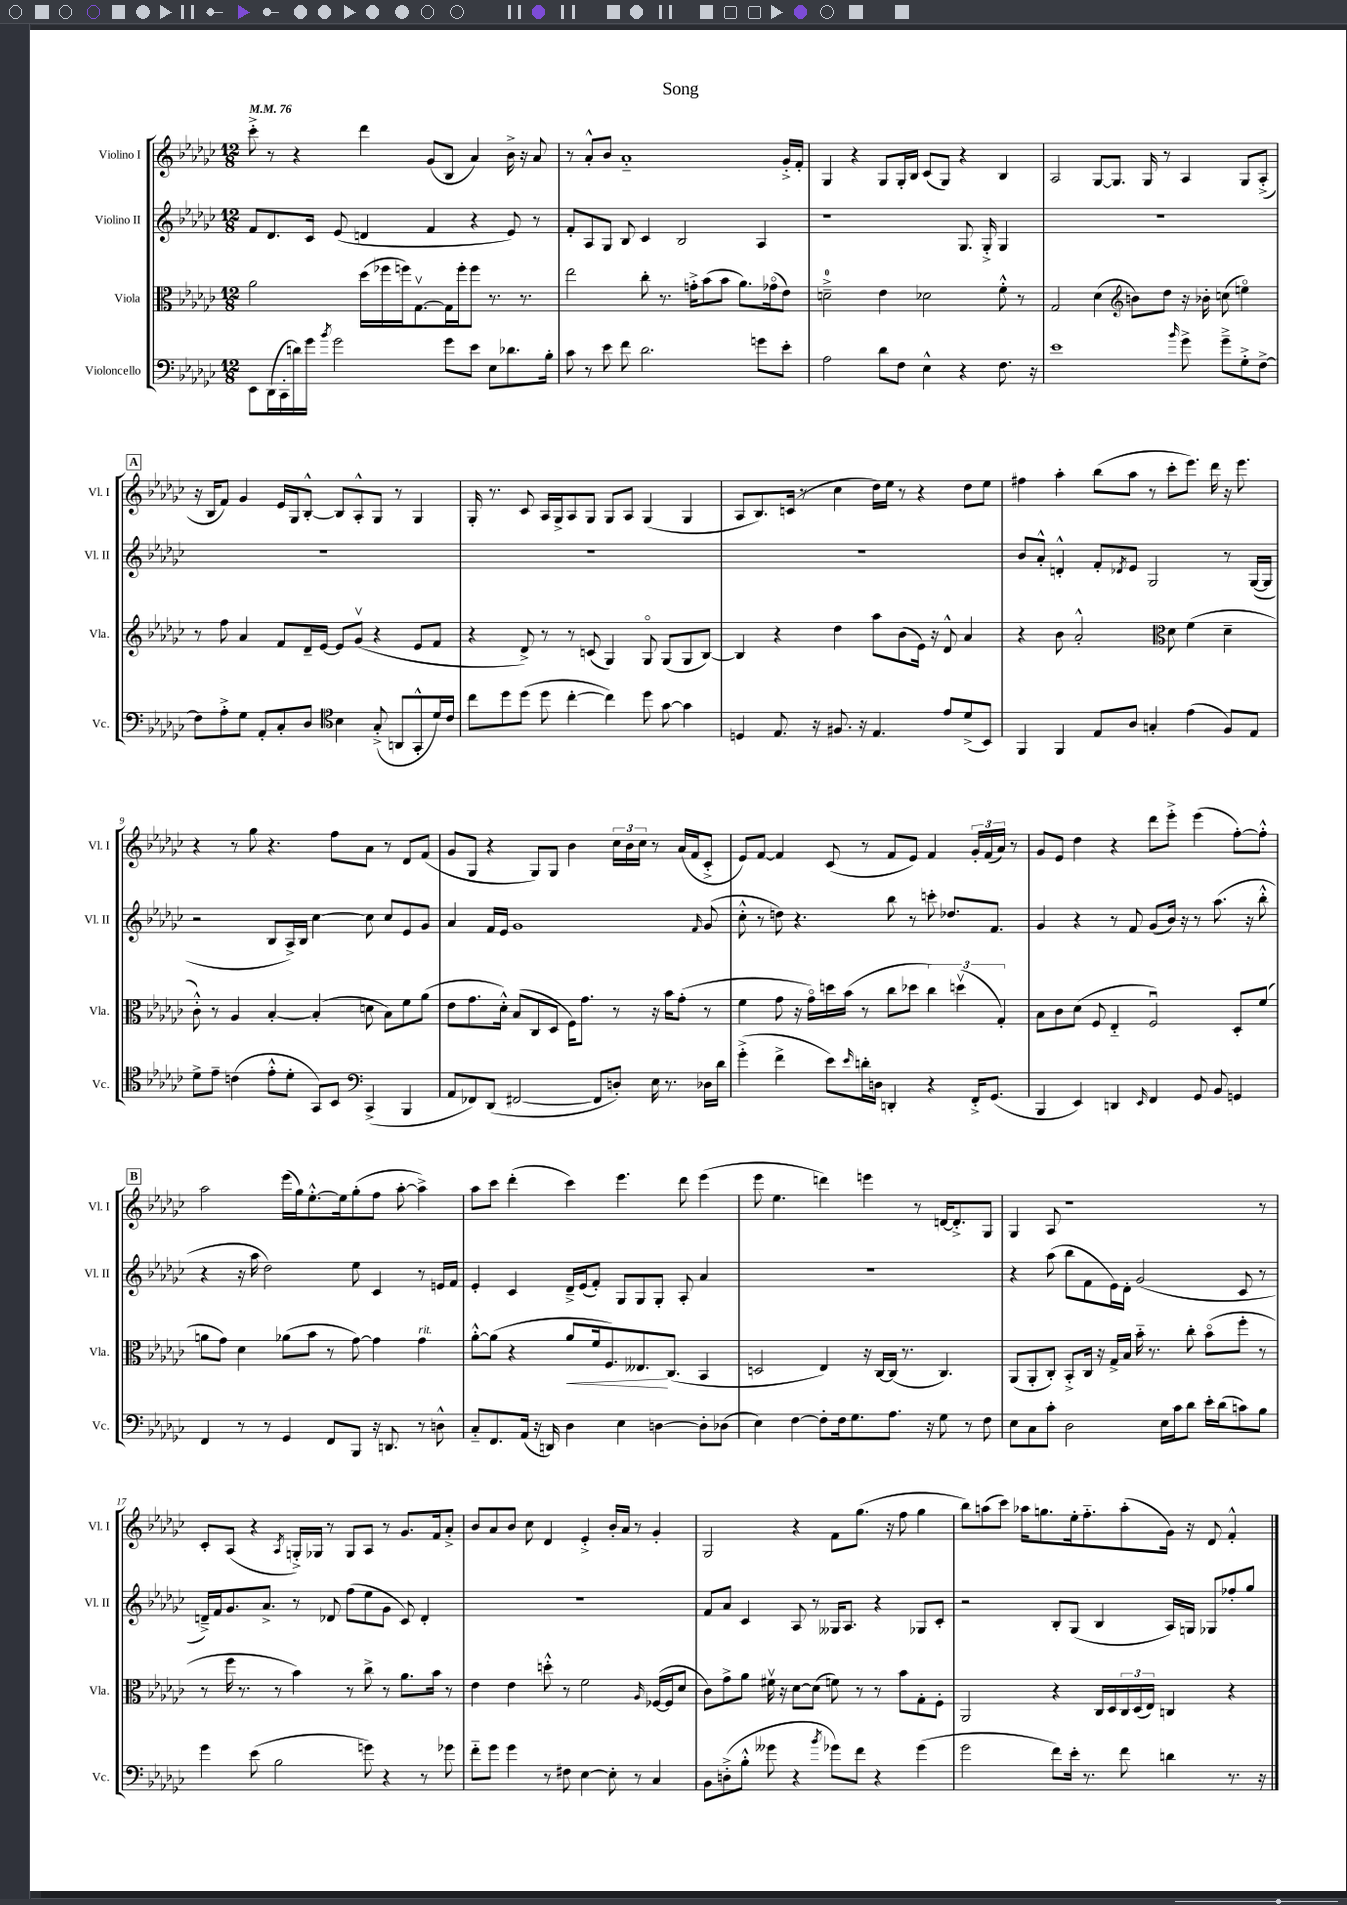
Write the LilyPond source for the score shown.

\header { title = "Song" }
<<
\new StaffGroup <<
\new Staff = "s0" \with { instrumentName = "Violino I" shortInstrumentName = "Vl. I" } {
    \clef treble \key ges \major \numericTimeSignature \time 12/8 \tempo 4 = 76
    ces'''8-.-> r8 r4 des'''4 ges'8( bes8 aes'4) bes'16-> r16 aes'8 |
    r8 aes'8-.-^ bes'8 aes'1-_ ges'16-.-> f'16-. |
    ges4 r4 ges8 ges16-. bes16 ces'8( ges8) r4 bes4 |
    aes2 ges8~ ges8. ges16 r8 aes4 ges8 aes8-.->( |
    \mark \markup { \box "A" } r16 bes16 f'8) ges'4 ees'16 ges16 bes8~-.-^ bes8 aes8-.-^ ges8 r8 ges4 |
    ges16-. r8. ces'8 aes16 ges16-> aes8 ges8 ges8 aes8 ges4( ges4 |
    aes8 bes8.) c'16( r8 ces''4 des''16) ees''16 r8 r4 des''8 ees''8 |
    fis''4 aes''4-. bes''8( aes''8 r8 ces'''8-. ees'''8.) des'''16 r16 ees'''8. |
    r4 r8 ges''8 r4. f''8 aes'8 r8 des'8 f'8( |
    ges'8 ges8 r4 ges8) ges8 bes'4 \tuplet 3/2 { ces''16 bes'16 ces''16 } r8 aes'16( f'16 ces'8-.-> |
    ees'8) f'8~ f'4 ces'8( r8 f'8 ees'8) f'4 \tuplet 3/2 { ges'16-. f'16( aes'16) } r8 |
    ges'8 ees'8 des''4 r4 des'''8 ees'''8-.-> ees'''4( f''8~-.) f''8-.-^ |
    \mark \markup { \box "B" } aes''2 ees'''16( ges''16) ees''8.~-.-^ ees''16 ges''8-.( f''8 aes''8~-. aes''4->) |
    aes''8 ces'''8 des'''4-.( ces'''4) ees'''4. des'''8 ees'''4( |
    ees'''8 ees''4. d'''4) e'''4 r8 d'16~ d'8.-.-> ges8 |
    ges4 aes8 r1 r8 |
    ces'8-. aes8( r4 \acciaccatura { aes8 } g16-.->) ges16 r8 ges8 aes8 r8 ges'8. f'16 aes'8-.-> |
    bes'8 aes'8 bes'8 ces''8 des'4 ees'4-.-> bes'16-. aes'16 r8 ges'4-. |
    ges2 r4 f'8 ges''8.( r16 f''8 ges''4 |
    bes''8) a''8( ces'''8) aes''16 g''8. ees''16-. f''8.-_ aes''8-.( ges'16) r16 des'8 f'4-.-^ \bar "|." |
}
\new Staff = "s1" \with { instrumentName = "Violino II" shortInstrumentName = "Vl. II" } {
    \clef treble \key ges \major \numericTimeSignature \time 12/8
    f'8 des'8. ces'16 ees'8( d'4 f'4 r4 ees'8) r8 |
    f'8-. aes8 ges8 bes8 ces'4 bes2 aes4 |
    r1 ges8. ges16-.-> ges4 |
    R1. |
    \mark \markup { \box "A" } R1. |
    R1. |
    R1. |
    bes'8 aes'8-.-^ d'4-.-^ f'8-. \acciaccatura { des'8 } ees'8 ges2 r8 ges16~( ges16 |
    r2 bes8 aes16->) bes16 ces''4~ ces''8 ces''8 ees'8 ges'8 |
    aes'4 f'16 ees'16 ges'1 \grace { f'16 } ges'8( |
    ces''8-.-^ r8 d''8) r4. bes''8 r8 c'''8-. des''8. f'8. |
    ges'4 r4 r8 f'8 ges'8( bes'16) r16 r8 aes''8.( r16 bes''8-.-^ |
    \mark \markup { \box "B" } r4 r16 aes''16 des''2) ees''8 ces'4 r8 e'16 f'16 |
    ees'4-. ces'4 des'16---> ees'16( f'8-.) ges8 ges8 ges8-. aes8-. aes'4 |
    R1. |
    r4 aes''8( bes''8 f'8 ees'16) des'16-. ges'2( ces'8 r8 |
    d'16--->) f'16 ges'8. aes'8.-> r8 des'8 f''8( ees''8 ges'8 ces'8) des'4-. |
    R1. |
    f'8 aes'8 ces'4 aes8 r8 geses16 aes8. r4 ges8 ces'8-. |
    r2 bes8-. ges8( bes4 aes16) g16 ges8 fes''8-. ges''8 \bar "|." |
}
\new Staff = "s2" \with { instrumentName = "Viola" shortInstrumentName = "Vla." } {
    \clef alto \key ges \major \numericTimeSignature \time 12/8
    aes'2 des''16( fes''16 f''16) ges8.~\upbow ges16 f''16-. f''8 r8. r8. |
    ees''2 ces''8-. r8. g'16-.-> bes'8( bes'8 aes'8.) ges'16\flageolet( ees'8) |
    d'2-0---> ees'4 des'2 f'8-.-^ r8 |
    ges2 des'4( \clef treble b'8) des''8 r16 bes'16-. c''8( e''4\flageolet) |
    \mark \markup { \box "A" } r8 f''8 aes'4 f'8 des'16-- ees'16~ ees'8 ges'8\upbow( r4 ees'8 f'8 |
    r4 des'8->) r8 r8 c'8( ges4) ges8\flageolet ges8( ges8 bes8~) |
    bes4 r4 des''4 aes''8 bes'8( ees'16) r16 des'8-^ aes'4 |
    r4 bes'8 aes'2-.-^ \clef alto des'8 f'4( des'4-- |
    ces'8-.-^) r8 aes4 bes4~-. bes4-.( d'8 bes8) f'8 aes'8( |
    ees'8 ges'8. des'16-.-^) bes8( ces8 des8 f16) ges'8. r8 r16 bes'16 ges'8-.( r8 |
    f'4 ges'8 r16 ges'16\flageolet) d''16 bes'16( r8 ces''8 des''8 \tuplet 3/2 { ces''4) d''4\upbow( ges4-.) } |
    bes8 ces'8 des'8( f8 ees4-_ f2\downbow) des8-. f'8( |
    \mark \markup { \box "B" } a'8 ges'8) des'4 aes'8( bes'8 r8 ges'8~) ges'4 ges'4^\markup { \italic "rit." } |
    aes'8~-.-^ aes'8( r4 aes'8\< f'16 f8.) eeses8.\! ces8.( bes,4 |
    d2 ees4) r16 ces16~ ces16( r8. ces4.) |
    aes,8( aes,8-. ces8-.) bes,8-.-> ces16 r16 ges16-> bes16 bes'16-_ r8. ces''8-. bes'8\flageolet( f''8-. r8 |
    r8 f''16 r8. r8 bes'4) r8 ces''8-> r8 aes'8. bes'16 r8 |
    ees'4 ees'4 d''8-.-^ r8 f'2 \grace { aes16 } fes16~( fes16 des'8 |
    ces'8) ges'8-> aes'8 fis'16\upbow r16 des'8~ des'8( f'8) r8 r8 bes'8 ges8-. f8-. |
    aes,2 r4 ces16 des16 \tuplet 3/2 { ces16 des16( ees16) } c4 r4 \bar "|." |
}
\new Staff = "s3" \with { instrumentName = "Violoncello" shortInstrumentName = "Vc." } {
    \clef bass \key ges \major \numericTimeSignature \time 12/8
    ees,8 des,16( ces,16-. d'16) ges'16 \acciaccatura { bes'8 } ges'2 ges'8 ees'8 ees8 des'8. bes16-. |
    ces'8 r8 ees'8 f'8 des'2. g'8 ees'8-. |
    aes2 des'8 f8 ees4-^ r4 f8. r16 |
    ees'1 \grace { bes'16 } ges'8-> ges'8---> ges8-.-> f8~-> |
    \mark \markup { \box "A" } f8 aes8-.-> ges8 aes,8-. ces8-. des8 \clef tenor bes4 ges8-.->( a,8 ges,8-.-^ des'16) ces'16 |
    ces''8 des''8 des''8( des''8 ces''4~-. ces''4) des''8 ges'8~ ges'4 |
    d4 ees8. r16 fis8. r16 ees4. ees'8 des'8->( bes,8) |
    f,4 f,4 ees8 aes8 g4-. ees'4( f8) ees8 |
    des'8-> ees'8-- c'4( ees'8-.-^ des'8-. ges,8) bes,8 \clef bass ces,4->( bes,,4 |
    aes,8 fes,8) des,8( fis,2~ fis,8 d8-.) ees16 r8. des16 des'16 |
    ges'4-.->( f'4-> ees'8) \grace { ees'16 } d'16-. d16 d,4-. r4 f,16-.-> ges,8.( |
    bes,,4 ees,4) d,4 \grace { ees,16 } f,4 ges,8 bes,8 g,4 |
    \mark \markup { \box "B" } f,4 r8 r8 ges,4 f,8 bes,,8 r16 d,8. r8 d8-^ |
    ces8-_ f,8. aes,16( r16 d,16) des4 ees4 d4~ d8-. des8( |
    ees4) f4~ f8-. f16 ges8. aes8. r16 ges8 r8 f8 |
    ees8 ces8 ces'8-. des2 ees16 ces'16 des'8 ees'16-. des'16( c'8) bes8 |
    ges'4 ees'8( bes2 g'8) r4 r8 ges'8 |
    f'8-_ ges'8 ges'4 r8 fis8 ees4~ ees8-. r8 ces4 |
    bes,8 d8-.->( bes8-.-^ geses'8 r4 \acciaccatura { bes'8 } ges'8) f'8 r4 ges'4( |
    ges'2 f'8) ees'16-. r8. f'8 d'4 r8. r16 \bar "|." |
}
>>
>>
